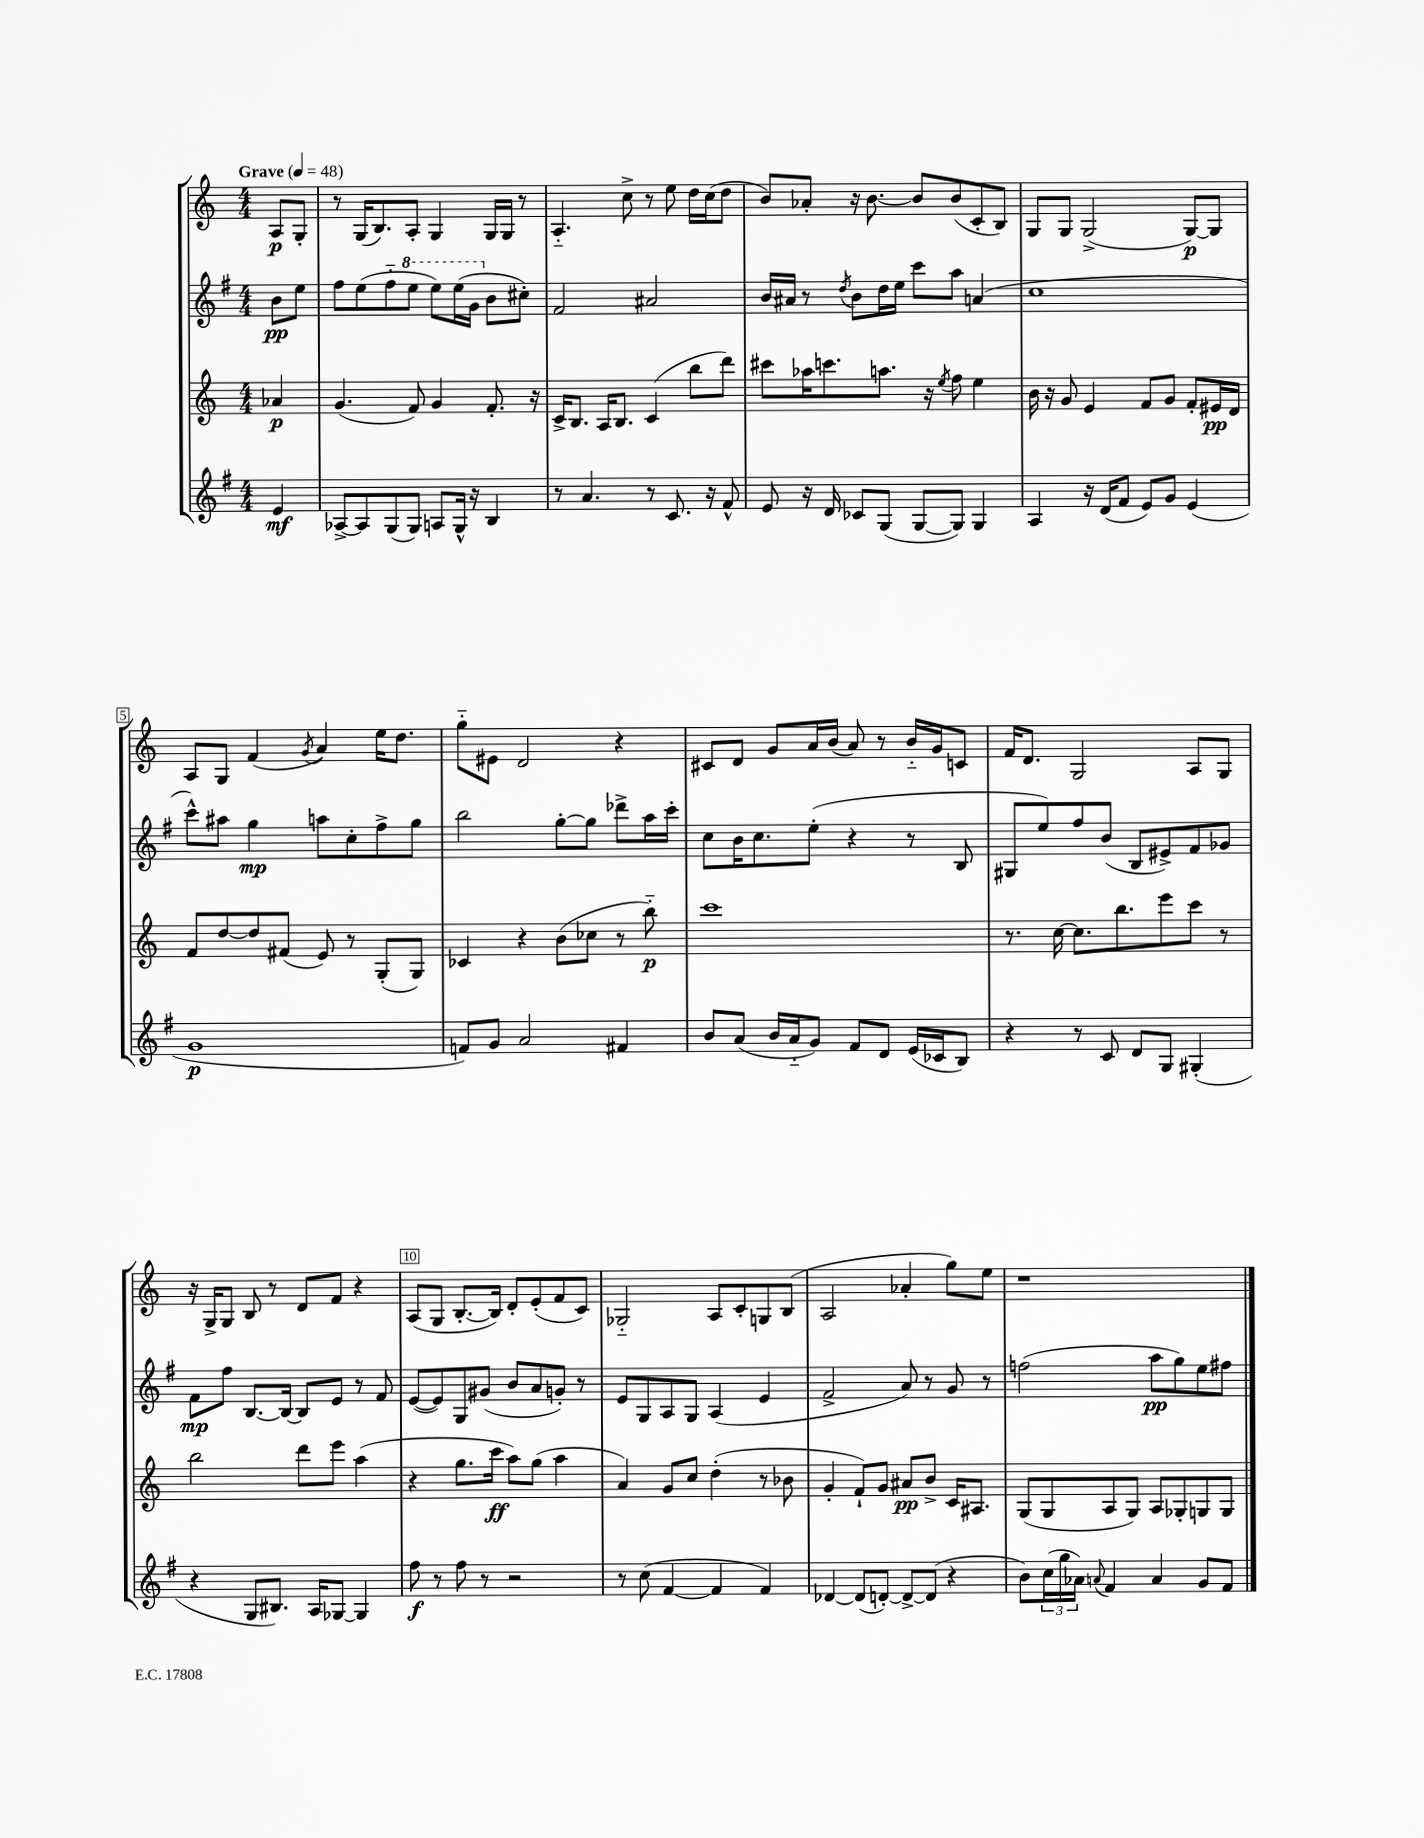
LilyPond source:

<<
\new StaffGroup <<
\new Staff = "s0" {
    \clef treble \key c \major \numericTimeSignature \time 4/4 \partial 4 \tempo "Grave" 4 = 48
    a8\p g8-. |
    r8 g16( b8.) a8-. g4 g16 g16 r8 |
    a4.-_ c''8-> r8 e''8 d''16 c''16( d''8 |
    b'8) aes'8-. r16 b'8.~ b'8 b'8( c'8-. b8) |
    g8 g8 g2->( g8~\p) g8 |
    a8 g8 f'4( \acciaccatura { g'8 } a'4) e''16 d''8. |
    g''8-_ eis'8 d'2 r4 |
    cis'8 d'8 g'8 a'16 b'16( a'8) r8 b'16-_ g'16 c'8 |
    f'16 d'8. g2 a8 g8 |
    r16 g16-> g8 b8 r8 d'8 f'8 r4 |
    a8( g8 b8.~-. b16) d'8-. e'8-.( f'8 c'8) |
    ges2-_ a8 c'8-. g8 b8( |
    a2 aes'4-. g''8) e''8 |
    r1 \bar "|." |
}
\new Staff = "s1" {
    \clef treble \key g \major \numericTimeSignature \time 4/4 \partial 4
    b'8\pp e''8 |
    fis''8 e''8( fis''8-_ \ottava #1 e'''8 e'''8) e'''16( g''16 \ottava #0 b'8 cis''8-.) |
    fis'2 ais'2 |
    b'16 ais'16 r8 \acciaccatura { d''8 } b'8 d''16 e''16 c'''8 a''8 a'4( |
    c''1 |
    c'''8-^) ais''8 g''4\mp a''8 c''8-. fis''8-> g''8 |
    b''2 g''8~-. g''8 des'''8-> a''16 c'''16-. |
    c''8 b'16 c''8. e''8-.( r4 r8 b8 |
    gis8 e''8) fis''8 b'8( b8 eis'8->) fis'8 ges'8 |
    fis'8\mp fis''8 b8.~ b16~ b8 e'8 r8 fis'8 |
    e'8~( e'8) g8 gis'8( b'8 a'8 g'8-.) r8 |
    e'8 g8 a8 g8 a4( e'4 |
    fis'2-> a'8) r8 g'8 r8 |
    f''2( a''8\pp g''8) e''8 fis''8 \bar "|." |
}
\new Staff = "s2" {
    \clef treble \key c \major \numericTimeSignature \time 4/4 \partial 4
    aes'4\p |
    g'4.( f'8) g'4 f'8.-. r16 |
    c'16-> b8. a16 b8. c'4( b''8 d'''8) |
    cis'''8 aes''16 c'''8. a''8. r16 \acciaccatura { e''8 } f''8 e''4 |
    b'16 r16 g'8 e'4 f'8 g'8 f'8-. eis'16\pp d'16 |
    f'8 d''8~ d''8 fis'8( e'8) r8 g8-.( g8) |
    ces'4 r4 b'8( ces''8 r8 b''8-_\p) |
    c'''1 |
    r8. c''16~ c''8. b''8. e'''8 c'''8 r8 |
    b''2 d'''8 e'''8 a''4( |
    r4 g''8. c'''16\ff a''8) g''8( a''4 |
    a'4) g'8 c''8 d''4-.( r8 bes'8 |
    g'4-. f'8-!) g'8 ais'8\pp b'8-> c'16 ais8. |
    g8( g8 a8 g8) a8 ges8-. g8 g8 \bar "|." |
}
\new Staff = "s3" {
    \clef treble \key g \major \numericTimeSignature \time 4/4 \partial 4
    e'4\mf |
    aes8~-> aes8 g8( g8) a8 g16-^ r16 b4 |
    r8 a'4. r8 c'8. r16 fis'8-^ |
    e'8 r16 d'16 ces'8 g8( g8~ g8) g4 |
    a4 r16 d'16( fis'8 e'8) g'8 e'4( |
    g'1\p |
    f'8) g'8 a'2 fis'4 |
    b'8 a'8( b'16 a'16-_ g'8) fis'8 d'8 e'16( ces'16 b8) |
    r4 r8 c'8 d'8 g8 gis4-.( |
    r4 g8 bis8.) a16 ges8~ ges4 |
    fis''8\f r8 fis''8 r8 r2 |
    r8 c''8( fis'4~ fis'4 fis'4) |
    des'4~ des'8( d'8~-.) d'8~-> d'8( r4 |
    b'8) \tuplet 3/2 { c''16( g''16 aes'16) } \appoggiatura { a'8 } fis'4 a'4 g'8 fis'8 \bar "|." |
}
>>
>>
\layout { \context { \Score \override BarNumber.break-visibility = ##(#f #t #t) barNumberVisibility = #(every-nth-bar-number-visible 5) \override BarNumber.stencil = #(make-stencil-boxer 0.1 0.3 ly:text-interface::print) } }
